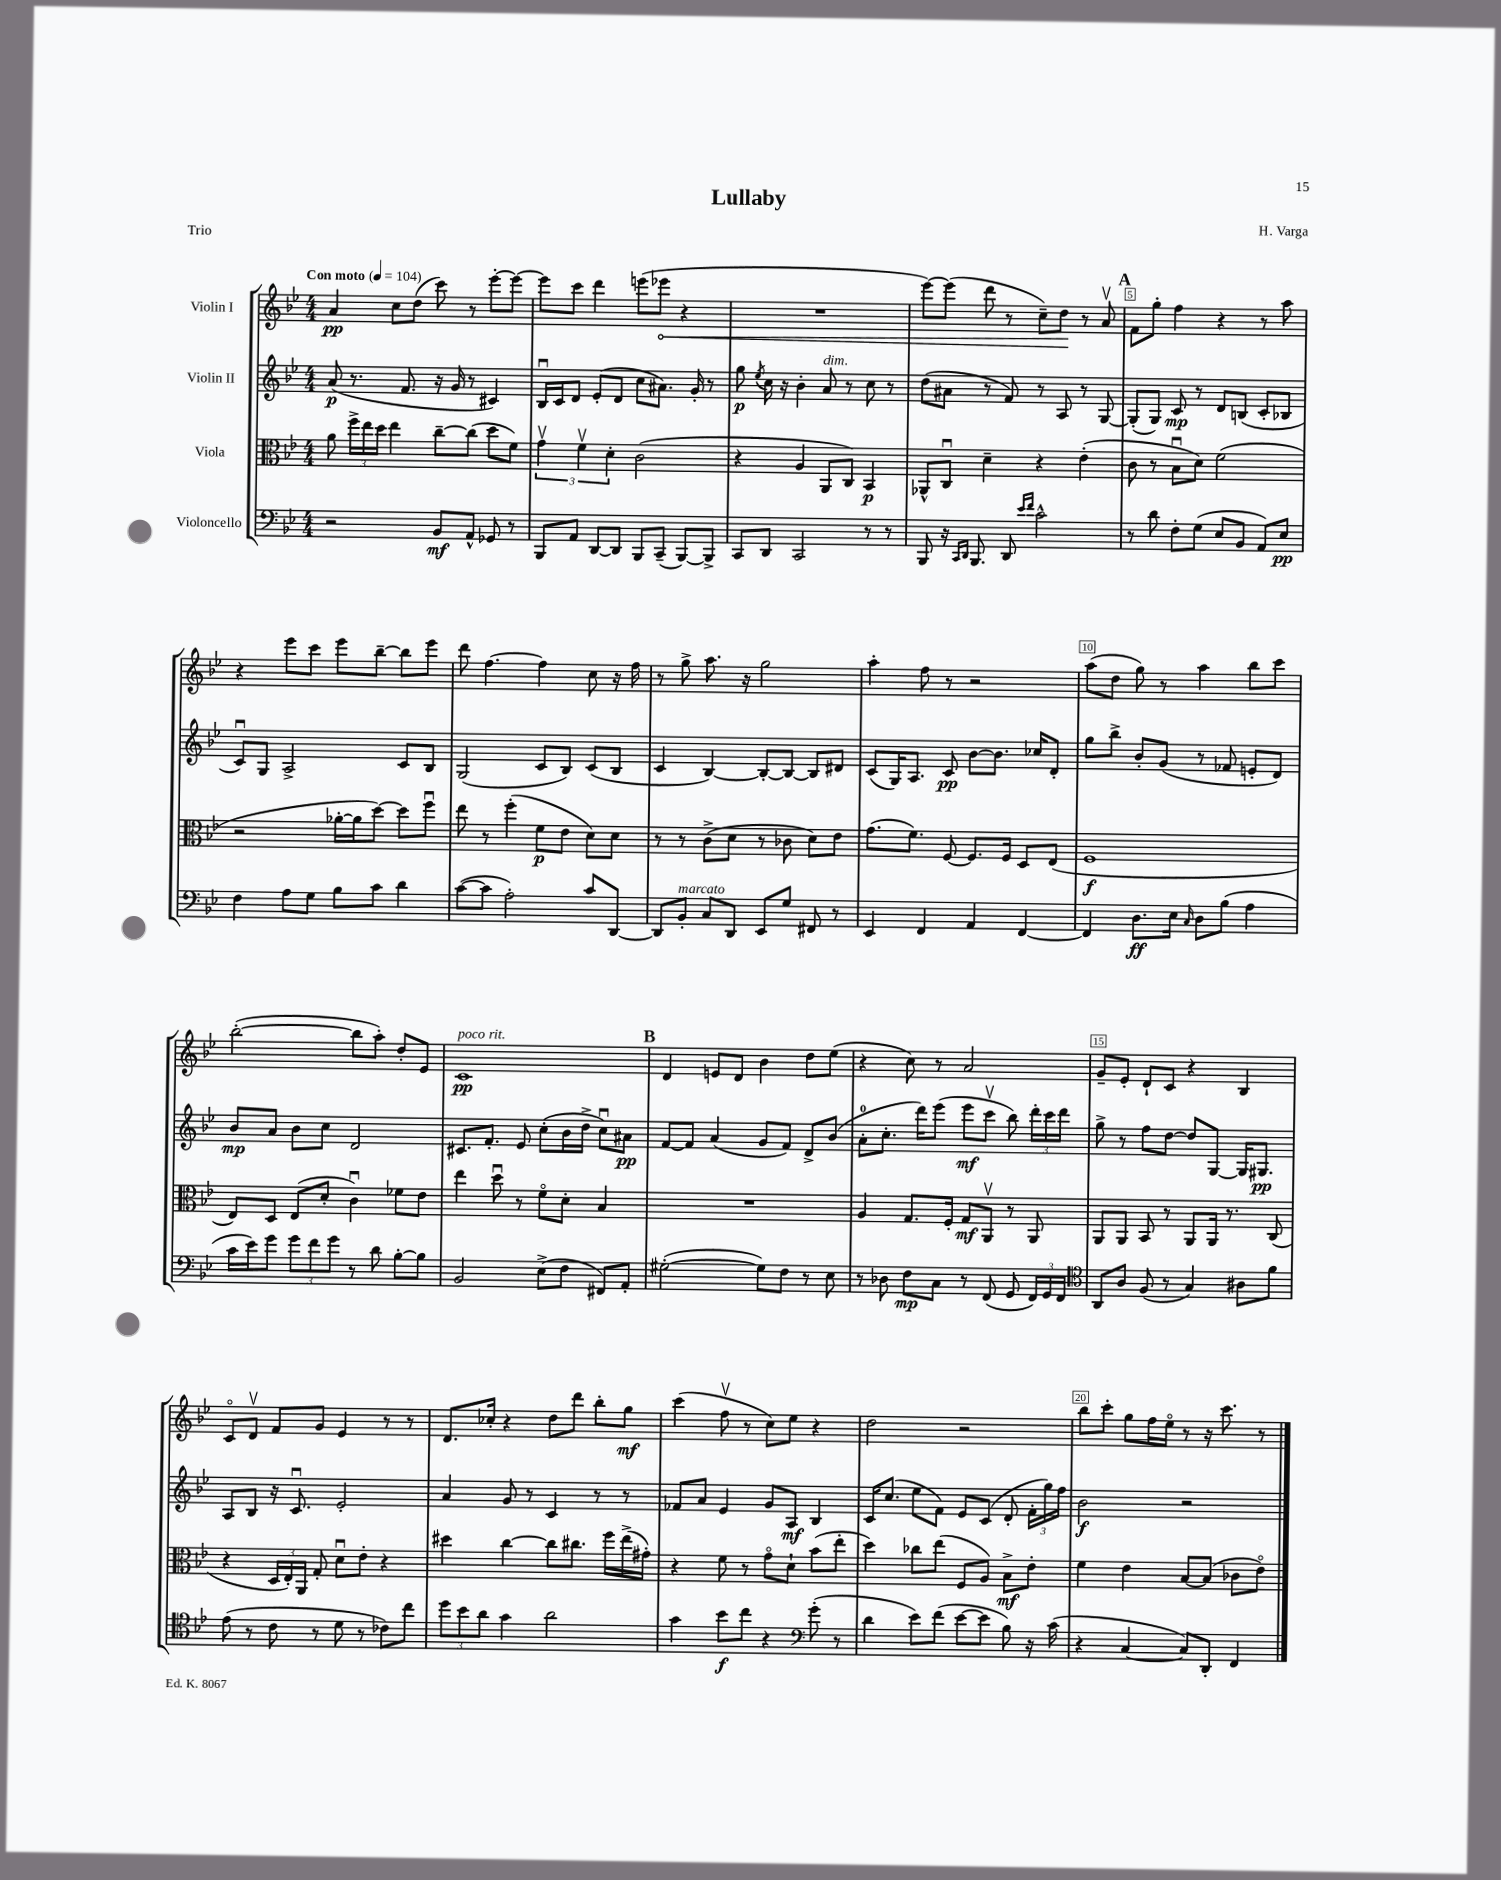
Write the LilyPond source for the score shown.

\header { title = "Lullaby" composer = "H. Varga" piece = "Trio" }
<<
\new StaffGroup <<
\new Staff = "s0" \with { instrumentName = "Violin I" } {
    \clef treble \key bes \major \numericTimeSignature \time 4/4 \tempo "Con moto" 4 = 104
    \autoBeamOff a'4\pp c''8[ d''8]( c'''8) r8 ees'''8[~-. ees'''8]~ |
    ees'''8[ c'''8] d'''4 e'''8[( \once \override Hairpin.circled-tip = ##t ees'''8]\< r4 |
    R1 |
    ees'''8[~) ees'''8]( d'''8 r8 c''8[--) d''8]\! r8 a'8\upbow |
    \mark \markup { \bold "A" } f'8[ g''8]-. f''4 r4 r8 a''8 |
    r4 ees'''8[ c'''8] ees'''8[ bes''8]~-- bes''8[ ees'''8] |
    d'''8 f''4.~ f''4 c''8 r16 f''16 |
    r8 g''8-> a''8. r16 g''2 |
    a''4-. f''8 r8 r2 |
    a''8[( d''8] g''8) r8 a''4 bes''8[ c'''8] |
    bes''2~-.( bes''8[ a''8]-.) d''8[-. ees'8] |
    c'1\pp^\markup { \italic "poco rit." } |
    \mark \markup { \bold "B" } d'4 e'8[ d'8] bes'4 d''8[ ees''8]( |
    r4 c''8) r8 a'2 |
    g'8[-- ees'8]-. d'8[-! c'8] r4 bes4 |
    c'8[\flageolet d'8]\upbow f'8[ g'8] ees'4 r8 r8 |
    d'8.[ ces''16]-. r4 d''8[ d'''8] bes''8[-. g''8]\mf |
    c'''4( f''8\upbow r8 c''8[) ees''8] r4 |
    d''2 r2 |
    bes''8[ c'''8]-. g''8[ f''16 ees''16]\flageolet r8 r16 c'''8. r8 \bar "|." |
}
\new Staff = "s1" \with { instrumentName = "Violin II" } {
    \clef treble \key bes \major \numericTimeSignature \time 4/4
    \autoBeamOff a'8\p( r8. f'8. r16 g'16 r8 cis'4) |
    bes16[\downbow c'16 d'8] ees'8[-.( d'8] c''8[ ais'8.]) g'16-. r8 |
    g''8\p \acciaccatura { ees''8 } c''16 r16 bes'4-. a'8^\markup { \italic "dim." } r8 c''8 r8 |
    d''8[( ais'8] r8 f'8) r8 a8 r8 g8~ |
    \mark \markup { \bold "A" } g8[-.( g8]) c'8\mp r8 d'8[ b8]( c'8[-. bes8] |
    c'8[\downbow) g8] a2-> c'8[ bes8] |
    g2( c'8[ bes8]) c'8[( bes8] |
    c'4 bes4~) bes8[~-. bes8]~ bes8[ dis'8] |
    c'8[( g16) a8.] c'8\pp bes'8[~ bes'8.] ces''16[ d'8]-. |
    g''8[ bes''8]-> bes'8[-. g'8]( r8 fes'8 e'8[-. d'8]) |
    bes'8[\mp a'8] bes'8[ c''8] d'2 |
    cis'8.[ f'8.]-. ees'8 c''8[-.( bes'16 d''16]-> c''8[\downbow) ais'8]\pp |
    \mark \markup { \bold "B" } f'8[~ f'8] a'4( g'8[ f'8]) d'8[-> bes'8]( |
    a'8[-0-. c''8.]-. d'''16[) ees'''8]( ees'''8[\mf c'''8]\upbow bes''8) \tuplet 3/2 { d'''16[-. c'''16 d'''16] } |
    g''8-> r8 f''8[ d''8]~ d''8[ g8]~ g16[ gis8.]\pp |
    a8[ bes8] r16 c'8.\downbow ees'2-. |
    a'4 g'8 r8 c'4 r8 r8 |
    fes'8[ a'8] ees'4 g'8[ a8]\mf bes4 |
    c'16[ c''8.]( ees''8[ f'8]) ees'8[ c'8]( d'8-. \tuplet 3/2 { f'16[-. g''16) f''16] } |
    bes'2\f r2 \bar "|." |
}
\new Staff = "s2" \with { instrumentName = "Viola" } {
    \clef alto \key bes \major \numericTimeSignature \time 4/4
    \autoBeamOff a'8 \tuplet 3/2 { f''16[-> ees''16 d''16] } ees''4 c''8[~-- c''8]( d''8[ f'8]) |
    \tuplet 3/2 { g'4\upbow f'4\upbow d'4-. } c'2( |
    r4 a4 a,8[ c8]) bes,4\p |
    aes,8[-^ c8]\downbow d'4-- r4 ees'4-.( |
    \mark \markup { \bold "A" } c'8 r8 bes8[\downbow d'8]) f'2( |
    r2 aes'16[~-. aes'16 d''8]~) d''8[ f''8]\downbow |
    ees''8 r8 f''4-.( f'8[\p ees'8] d'8[) d'8] |
    r8 r8 c'8[->( d'8] r8 ces'8 d'8[) ees'8] |
    g'8.[( f'8.]) f8~ f8.[ f16] d8[ ees8]( |
    f1\f |
    ees8[) d8] ees8[( d'8]-. c'4\downbow) fes'8[ ees'8] |
    ees''4 d''8\downbow r8 f'8[\flageolet d'8]-. bes4 |
    \mark \markup { \bold "B" } R1 |
    a4 g8.[ f16]-. g8[\mf a,8]\upbow r8 a,8 |
    a,8[ a,8] bes,8 r8 a,8[ a,16] r8. c8( |
    r4 \tuplet 3/2 { d16[ ees16-.) a,16] } g8-. d'8[\downbow ees'8]-. r4 |
    dis''4 c''4~ c''8[ cis''8.] f''16[ ees''16->( gis'16]-.) |
    r4 f'8 r8 g'8[\flageolet d'8]-! bes'8[( ees''8]-. |
    d''4) ces''8[ ees''8]( f8[ a8]) bes8[->\mf ees'8]-. |
    f'4 ees'4 bes8[~ bes8]( ces'8[ ees'8]\flageolet) \bar "|." |
}
\new Staff = "s3" \with { instrumentName = "Violoncello" } {
    \clef bass \key bes \major \numericTimeSignature \time 4/4
    \autoBeamOff r2 bes,8[\mf a,8]-^ ges,8 r8 |
    bes,,8[ a,8] d,8[~ d,8] bes,,8[ c,8]--( bes,,8[~) bes,,8]-> |
    c,8[ d,8] c,2 r8 r8 |
    bes,,8 r16 \grace { c,16[ d,16] } bes,,8. d,8 \grace { ees'16[ f'16] } c'2-^ |
    \mark \markup { \bold "A" } r8 d'8 f8[-. g8]( ees8[ bes,8] a,8[) ees8]\pp |
    f4 a8[ g8] bes8[ c'8] d'4 |
    c'8[~( c'8] a2-.) c'8[ d,8]~ |
    d,8[ bes,8]-.^\markup { \italic "marcato" } c8[ d,8] ees,8[ g8] fis,8 r8 |
    ees,4 f,4 a,4 f,4~ |
    f,4 d8.[\ff ees16] \grace { c16 } d8[ bes8]( a4 |
    c'16[ ees'16) g'8] \tuplet 3/2 { g'8[ f'8 g'8] } r8 d'8 bes8[~-. bes8] |
    bes,2 ees8[->( f8] fis,8[) a,8]-. |
    \mark \markup { \bold "B" } gis2~-.( gis8[) f8] r8 ees8 |
    r8 des8 f8[\mp c8] r8 f,8( g,8 \tuplet 3/2 { f,16[) g,16 f,16] } |
    \clef tenor a,8[ a8] f8( r8 g4) ais8[ f'8] |
    ees'8( r8 c'8 r8 d'8 r8 ces'8[) c''8] |
    \tuplet 3/2 { d''8[ bes'8 a'8] } g'4 a'2 |
    g'4 bes'8[\f c''8] r4 \clef bass g'8-.( r8 |
    d'4 ees'8[) f'8]( ees'8[~ ees'8] bes8) r16 c'16( |
    r4 c4~ c8[) d,8]-. f,4 \bar "|." |
}
>>
>>
\layout { \context { \Score \override BarNumber.break-visibility = ##(#f #t #t) barNumberVisibility = #(every-nth-bar-number-visible 5) \override BarNumber.stencil = #(make-stencil-boxer 0.1 0.3 ly:text-interface::print) } }
